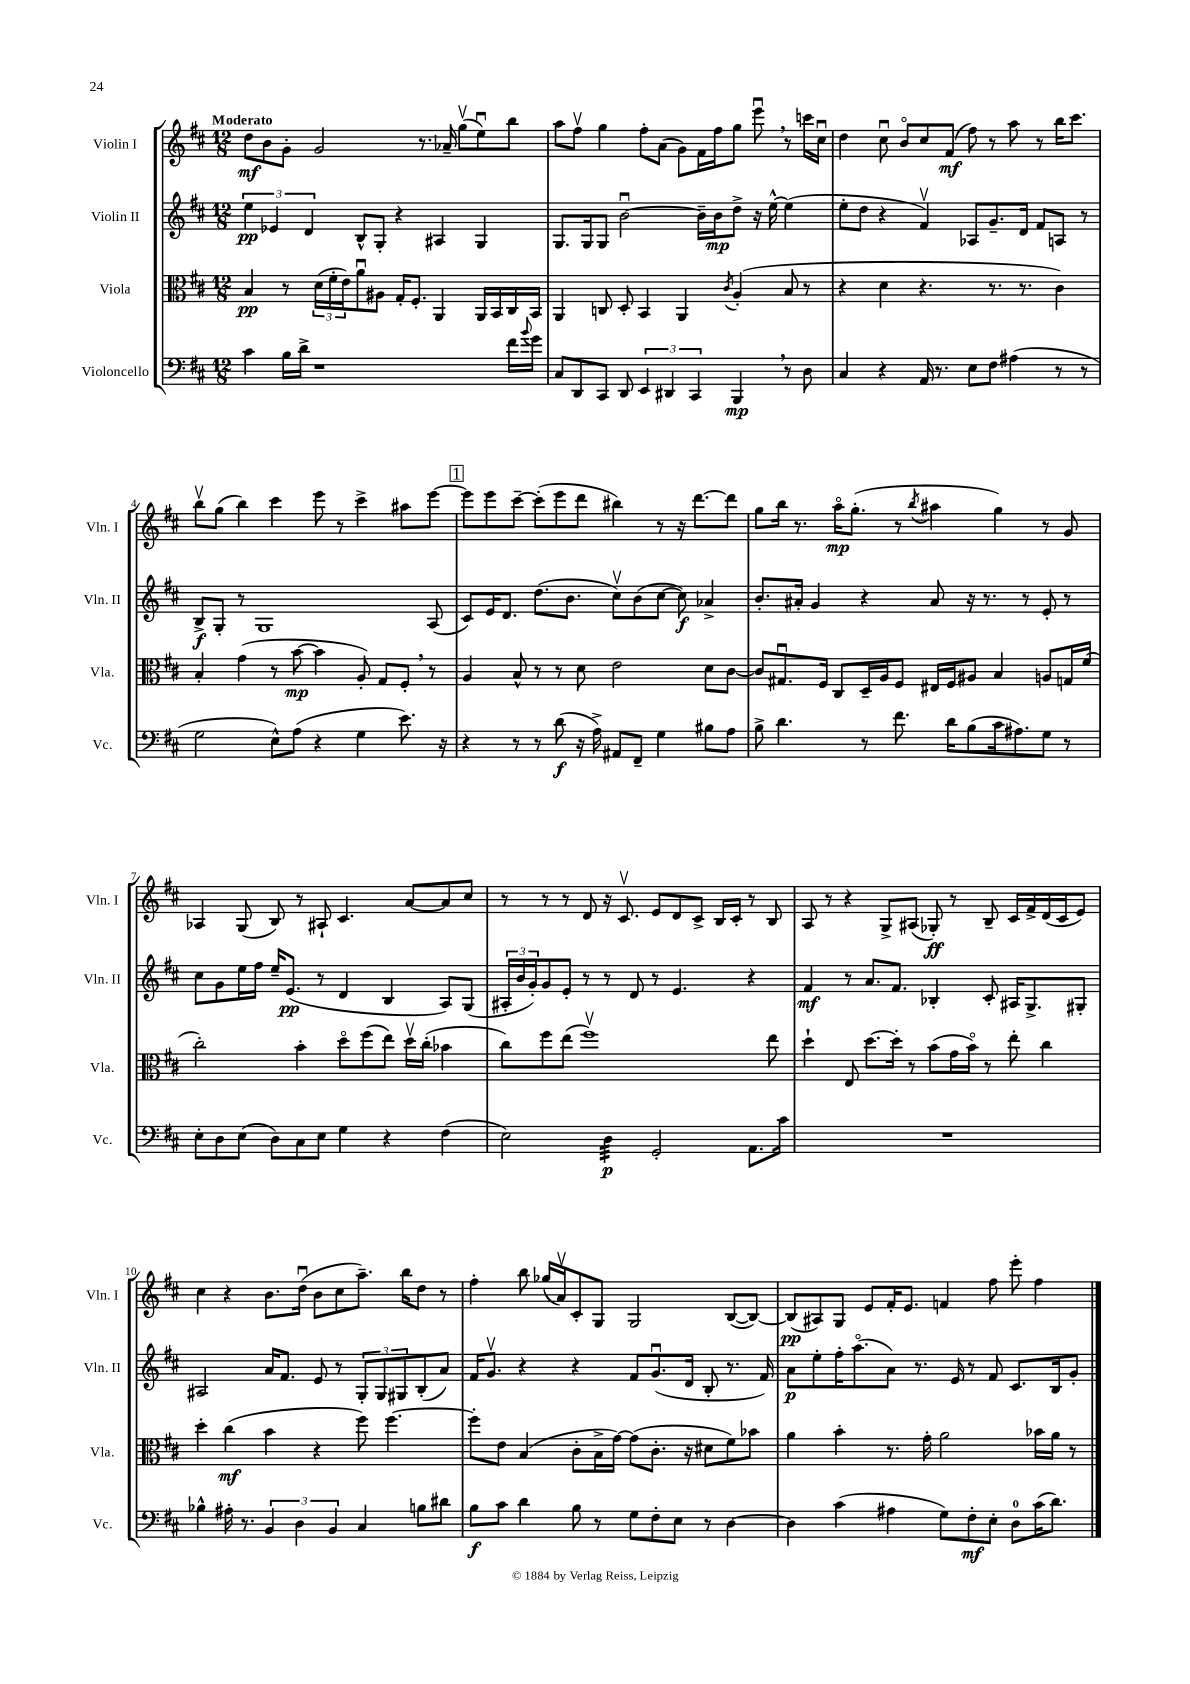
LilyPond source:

<<
\new StaffGroup <<
\new Staff = "s0" \with { instrumentName = "Violin I" shortInstrumentName = "Vln. I" } {
    \clef treble \key d \major \numericTimeSignature \time 12/8 \tempo "Moderato"
    d''8\mf b'8 g'8-. g'2 r8. aes'16-- g''8\upbow( e''8\downbow) b''8 |
    a''8 fis''8\upbow g''4 fis''8-. a'8( g'8) fis'16 fis''16 g''8 e'''8\downbow \breathe r8 c'''16 cis''16\downbow |
    d''4 cis''8\downbow b'8\flageolet cis''8 fis'8\mf( fis''8) r8 a''8 r8 b''16 cis'''8. |
    b''8\upbow g''8( b''4) cis'''4 e'''8 r8 cis'''4-> ais''8 e'''8~ |
    \mark \markup { \box "1" } e'''8 e'''8 cis'''8~-- cis'''8-.( e'''8 d'''8 bis''4) r8 r16 d'''8.~ d'''8 |
    g''8 b''16 r8. a''16\flageolet\mp g''8.-.( r8 \acciaccatura { b''8 } ais''4 g''4) r8 g'8 |
    aes4 g8( b8) r8 ais8-! cis'4. a'8~ a'8 cis''8 |
    r8 r8 r8 d'8 r16 cis'8.\upbow e'8 d'8 cis'8-> b16 cis'16-. r8 b8 |
    a8 r8 r4 g8-> ais8( ges8-.\ff) r8 b8-- cis'16 fis'16-> d'16( cis'16 e'8) |
    cis''4 r4 b'8. d''16\downbow( b'8 cis''8 a''8.--) b''16 d''8 r8 |
    fis''4-. b''8 ges''16( a'16\upbow) cis'8-. g8 g2 b8~( b8~) |
    b8\pp( ais8) g8 e'8 fis'16-. e'8. f'4 fis''8 e'''8-. fis''4 \bar "|." |
}
\new Staff = "s1" \with { instrumentName = "Violin II" shortInstrumentName = "Vln. II" } {
    \clef treble \key d \major \numericTimeSignature \time 12/8
    \tuplet 3/2 { e''4\pp ees'4 d'4 } b8-^ g8-. r4 ais4 g4 |
    g8. g16 g8 b'2~\downbow b'16-- b'16\mp d''8-> r16 e''16~-^ e''4( |
    e''8-. d''8 r4 fis'4\upbow) aes8 g'8.-- d'16 fis'8 a8 r8 |
    b8->\f g8-. r8 g1 a8( |
    \mark \markup { \box "1" } cis'8) e'16 d'8. d''8.( b'8. cis''8\upbow) b'8( cis''8~ cis''8\f) aes'4-> |
    b'8.-. ais'16-. g'4 r4 ais'8 r16 r8. r8 e'8-. r8 |
    cis''8 g'8 e''16 fis''16 e''16-- e'8.\pp( r8 d'4 b4 a8) g8( |
    \tuplet 3/2 { ais16-. b'16 g'16-.) } g'8 e'8-. r8 r8 d'8 r8 e'4. r4 |
    fis'4\mf r8 a'8. fis'8. bes4-. cis'8-. ais16 g8.-> gis8-. |
    ais2 a'16 fis'8. e'8 r8 \tuplet 3/2 { g8-. g8 gis8 } b8-.( a'8) |
    fis'16 g'8.\upbow r4 r4 fis'8 g'8.\downbow( d'16 b8-. r8. fis'16) |
    a'8\p e''8-. fis''16-. a''8.\flageolet( a'8) r8. e'16 r8 fis'8 cis'8. b16 g'8-. \bar "|." |
}
\new Staff = "s2" \with { instrumentName = "Viola" shortInstrumentName = "Vla." } {
    \clef alto \key d \major \numericTimeSignature \time 12/8
    b4\pp r8 \tuplet 3/2 { d'16( fis'16-. e'16) } a'8\downbow ais8 g16-. fis8.-. a,4 a,16 b,16 cis16 b,16 |
    a,4 c8 d8-. b,4 a,4 \acciaccatura { cis'8 } a4-.( b8 r8 |
    r4 d'4 r4. r8. r8. cis'4) |
    b4-. g'4( r8 b'8~\mp b'4 a8-.) g8 fis8-. \breathe r8 |
    \mark \markup { \box "1" } a4 b8-^ r8 r8 d'8 e'2 d'8 cis'8~ |
    cis'8 gis8.\downbow fis16 cis8 d16-- a16 fis8 eis16 fis16 ais8 b4 a8 g16 fis'16( |
    cis''2-.) b'4-. d''8\flageolet fis''8( e''8) d''16\upbow cis''16-.( bes'4 |
    cis''8) fis''8 e''8( fis''1\upbow) e''8 |
    d''4-! e8 d''8.~ d''16-. r8 b'8( g'16 b'16\flageolet) r8 e''8-. cis''4 |
    d''4-. cis''4\mf( b'4 r4 fis''8) fis''4.~ |
    fis''8-. e'8 b4( cis'8-. b16-> g'16~) g'8( cis'8.-. r16 dis'8 fis'8) bes'8 |
    a'4 b'4-. r8. g'16-. a'2 bes'16 a'16 r8 \bar "|." |
}
\new Staff = "s3" \with { instrumentName = "Violoncello" shortInstrumentName = "Vc." } {
    \clef bass \key d \major \numericTimeSignature \time 12/8
    cis'4 b16 d'16-> r1 fis'16 \appoggiatura { b'8 } g'16 |
    cis8 d,8 cis,8 d,8 \tuplet 3/2 { e,4 dis,4 cis,4 } b,,4\mp \breathe r8 d8 |
    cis4 r4 a,16 r8. e8 fis8 ais4( r8 r8 |
    g2 e8-^) a8( r4 g4 e'8.) r16 |
    \mark \markup { \box "1" } r4 r8 r8 d'8\f( r16 a16->) ais,8 fis,8-- g4 bis8 a8 |
    b8-> d'4. r8 fis'8. d'16 b8( cis'16 ais8.) g8 r8 |
    e8-. d8 e8( d8) cis8 e8 g4 r4 fis4( |
    e2) d4:32\p g,2-. a,8. cis'16 |
    R1. |
    bes4-^ ais16-. r8. \tuplet 3/2 { b,4 d4 b,4 } cis4 b8 dis'8 |
    b8\f cis'8 d'4 b8 r8 g8 fis8-. e8 r8 d4~ |
    d4 cis'4( ais4 g8) fis8-.\mf e8-. d8-0 cis'16( d'8.) \bar "|." |
}
>>
>>
